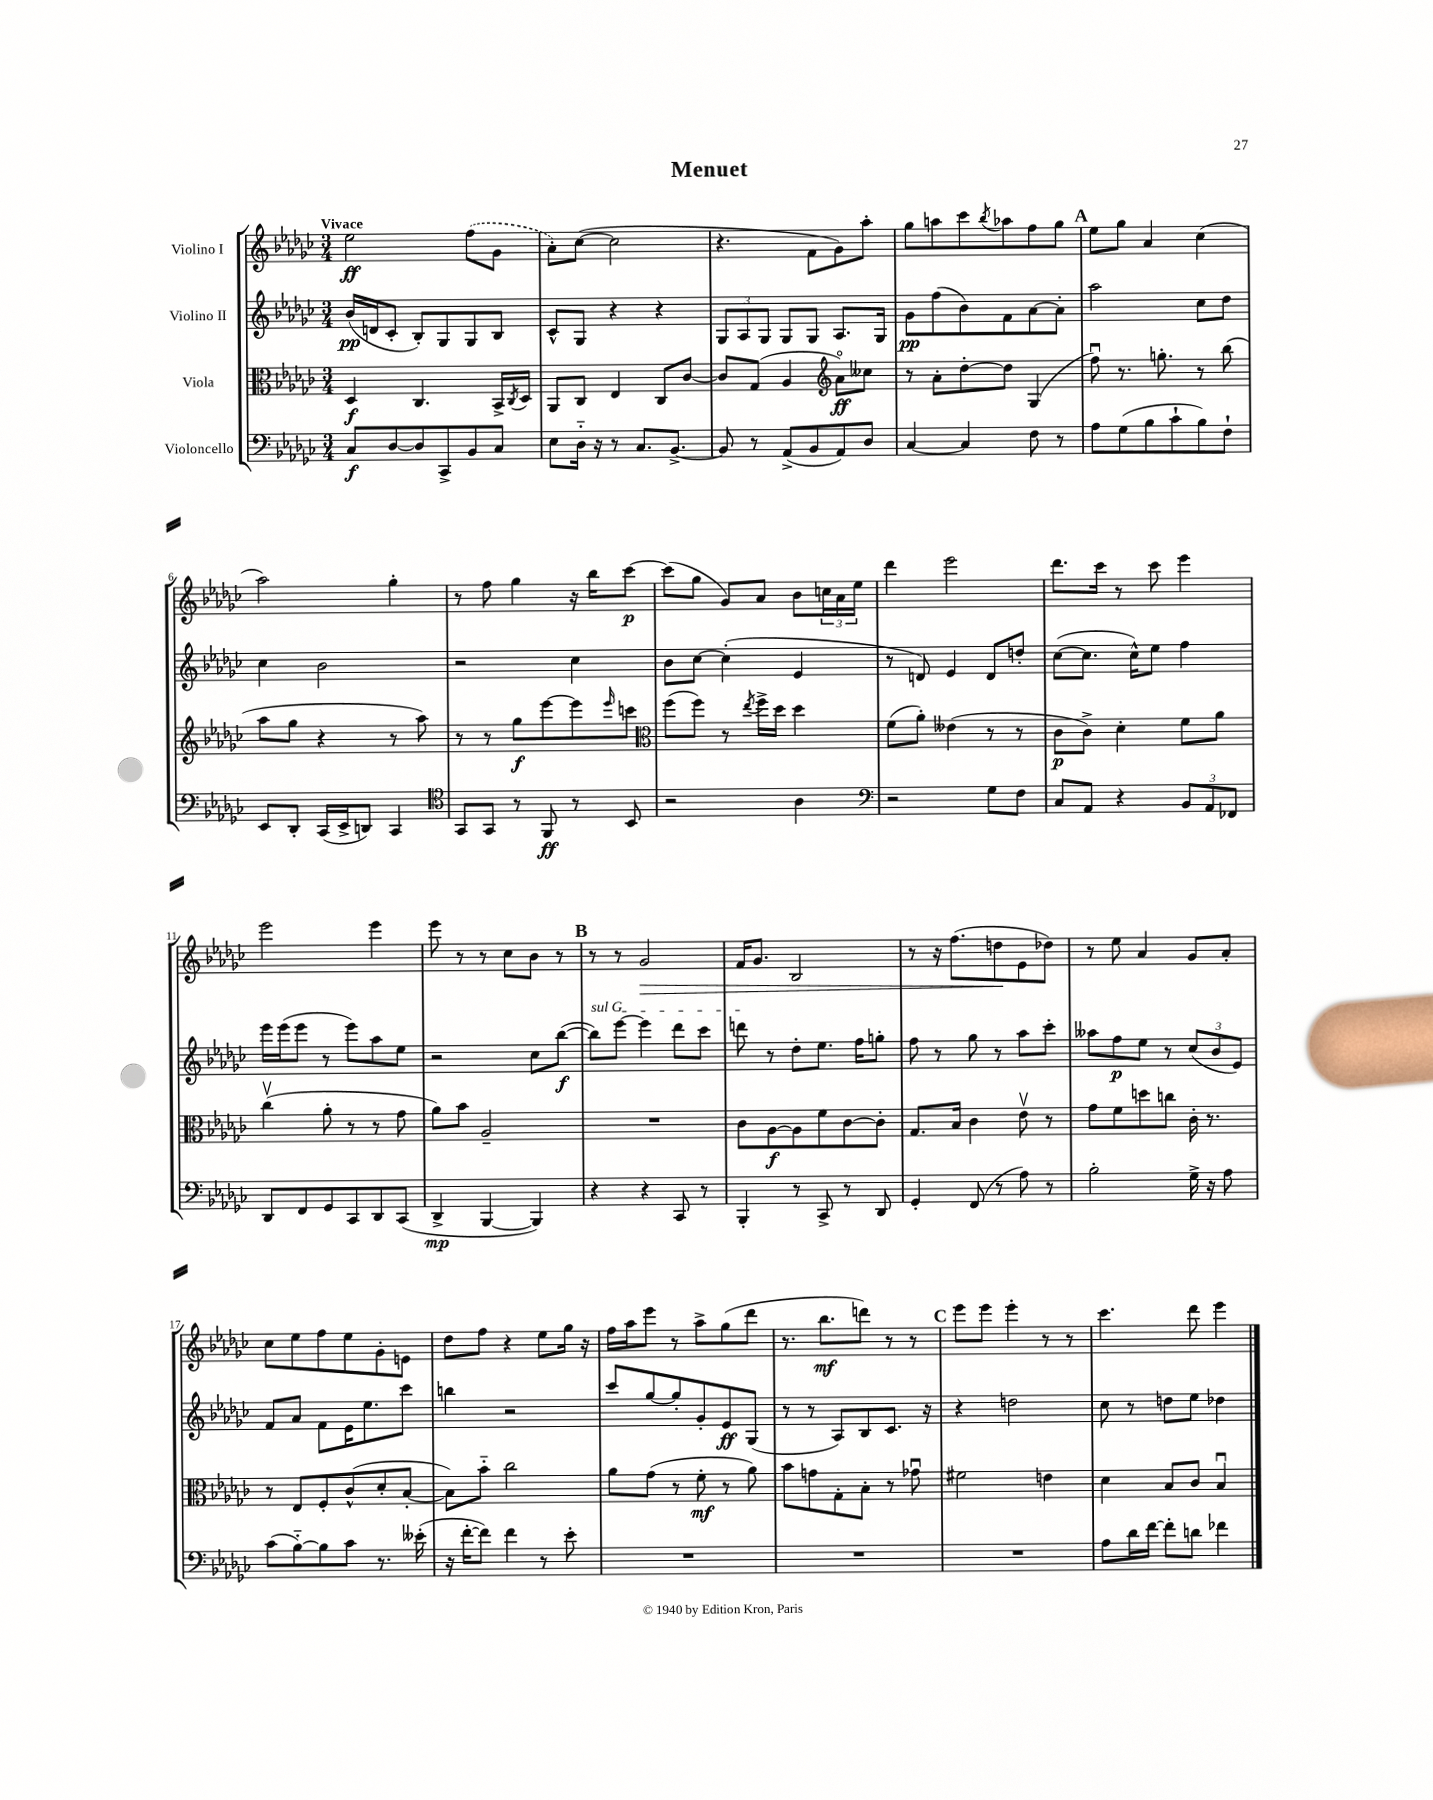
\header { title = "Menuet" }
<<
\new StaffGroup <<
\new Staff = "s0" \with { instrumentName = "Violino I" } {
    \clef treble \key ges \major \numericTimeSignature \time 3/4 \tempo "Vivace"
    ees''2\ff \once \slurDashed f''8( ges'8 |
    aes'8-.) ces''8~( ces''2 |
    r4. f'8 ges'8) aes''8-. |
    ges''8 a''8 ces'''8 \acciaccatura { bes''8 } aes''8 f''8 ges''8 |
    \mark \markup { \bold "A" } ees''8 ges''8 aes'4 ces''4( |
    aes''2) ges''4-. |
    r8 f''8 ges''4 r16 bes''16 ces'''8~\p |
    ces'''8( ges''8 ges'8) aes'8 bes'8 \tuplet 3/2 { c''16 aes'16 ees''16 } |
    des'''4 ees'''2 |
    des'''8. ces'''16 r8 ces'''8 ees'''4 |
    ees'''2 ees'''4 |
    ees'''8 r8 r8 ces''8 bes'8 r8 |
    \mark \markup { \bold "B" } r8 r8 ges'2\> |
    f'16 ges'8. bes2 |
    r8 r16 f''8.( d''8\! ees'8 des''8) |
    r8 ees''8 aes'4 ges'8 aes'8-. |
    ces''8 ees''8 f''8 ees''8 ges'8-. e'8 |
    des''8 f''8 r4 ees''8 ges''16 r16 |
    f''16 aes''16 ees'''8 r8 aes''8-> ges''8( des'''8 |
    r8. bes''8.\mf d'''8) r8 r8 |
    \mark \markup { \bold "C" } ees'''8 ees'''8 ees'''4-. r8 r8 |
    ces'''4. des'''8 ees'''4 \bar "|." |
}
\new Staff = "s1" \with { instrumentName = "Violino II" } {
    \clef treble \key ges \major \numericTimeSignature \time 3/4
    bes'16\pp( d'16 ces'8-. bes8-.) ges8 ges8 bes8 |
    ces'8-^ ges8 r4 r4 |
    \tuplet 3/2 { ges8 aes8 ges8 } ges8 ges8 aes8. ges16 |
    ges'8\pp f''8( bes'8) f'8 aes'8~ aes'8-. |
    \mark \markup { \bold "A" } aes''2 ces''8 des''8 |
    ces''4 bes'2 |
    r2 ces''4 |
    bes'8 ces''8~ ces''4-.( ees'4 |
    r8 d'8) ees'4 d'8 d''8-. |
    ces''8~( ces''8. ces''16-^) ees''8 f''4 |
    ees'''16 ees'''16( ees'''8 r8 ees'''8) aes''8 ees''8 |
    r2 ces''8 bes''8~\f( |
    \mark \markup { \bold "B" } \once \override TextSpanner.bound-details.left.text = \markup { \italic "sul G" } bes''8\startTextSpan) ees'''8~ ees'''4 des'''8 ces'''8 |
    d'''8\stopTextSpan r8 des''8-. ees''8. f''16 g''8-. |
    f''8 r8 ges''8 r8 aes''8 ces'''8-. |
    aeses''8 f''8\p ees''8 r8 \tuplet 3/2 { ces''8( bes'8 ees'8) } |
    f'8 aes'8 f'8 ees'16 ees''8. ces'''8 |
    b''4 r2 |
    ces'''8 ges''8~ ges''8-. ges'8-. ees'8\ff ges8( |
    r8 r8 aes8) bes8 ces'8. r16 |
    \mark \markup { \bold "C" } r4 d''2 |
    ces''8 r8 d''8 ees''8 des''4 \bar "|." |
}
\new Staff = "s2" \with { instrumentName = "Viola" } {
    \clef alto \key ges \major \numericTimeSignature \time 3/4
    des4\f ces4. bes,16-> \acciaccatura { ces8 } des16 |
    aes,8 ces8 ees4 ces8 ces'8~ |
    ces'8 ges8( aes4 \clef treble aes'8\flageolet\ff) ceses''8 |
    r8 aes'8-. des''8~-. des''8 ges4( |
    \mark \markup { \bold "A" } f''8\downbow) r8. g''8.-. r8 bes''8( |
    aes''8 ges''8 r4 r8 aes''8) |
    r8 r8 ges''8\f ees'''8~ ees'''8 \grace { ees'''16 } c'''8 |
    \clef alto f''8( f''8) r8 \acciaccatura { ees''8 } f''16-> des''16 des''4 |
    f'8( aes'8-.) eeses'4( r8 r8 |
    ces'8\p ces'8->) des'4-. f'8 aes'8 |
    ces''4\upbow( aes'8-. r8 r8 ges'8 |
    aes'8) bes'8 aes2-- |
    \mark \markup { \bold "B" } R2. |
    ces'8 aes8~\f aes8 f'8 ces'8~ ces'8-. |
    ges8. bes16 ces'4 ees'8\upbow r8 |
    ges'8 f'8 d''8 c''8 ces'16-. r8. |
    r8 ees8 f8-. ces'8-^( des'8-. bes8~-. |
    bes8) bes'8-_ ces''2 |
    aes'8 ges'8( r8 f'8-.\mf r8 aes'8) |
    bes'8 g'8 ges8-. bes8-. r8 ges'8\downbow |
    \mark \markup { \bold "C" } fis'2 e'4 |
    des'4 bes8 ces'8 bes4\downbow \bar "|." |
}
\new Staff = "s3" \with { instrumentName = "Violoncello" } {
    \clef bass \key ges \major \numericTimeSignature \time 3/4
    ces8\f des8~ des8 ces,8-> bes,8 ces8 |
    ees8 des16-_ r16 r8 ces8. bes,8.~-> |
    bes,8 r8 aes,8->( bes,8 aes,8) des8 |
    ces4~ ces4 f8 r8 |
    \mark \markup { \bold "A" } aes8 ges8( bes8 ces'8-! bes8) f8-! |
    ees,8 des,8-. ces,16( ees,16-> d,8) ces,4 |
    \clef tenor ges,8 ges,8 r8 f,8\ff r8 bes,8 |
    r2 aes4 |
    \clef bass r2 ges8 f8 |
    ces8 aes,8 r4 \tuplet 3/2 { bes,8 aes,8 fes,8 } |
    des,8 f,8 ges,8 ces,8 des,8 ces,8( |
    des,4->\mp bes,,4~ bes,,4) |
    \mark \markup { \bold "B" } r4 r4 ces,8 r8 |
    bes,,4-. r8 ces,8-> r8 des,8 |
    ges,4-. f,8( r8 aes8) r8 |
    bes2-. ges16-> r16 aes8 |
    ces'8( bes8~-_) bes8 ces'8 r8. eeses'16-.( |
    r16 f'16~-. f'8) f'4 r8 ees'8-. |
    R2. |
    R2. |
    \mark \markup { \bold "C" } R2. |
    aes8 des'16 f'16~ f'8-. d'8 fes'4 \bar "|." |
}
>>
>>
